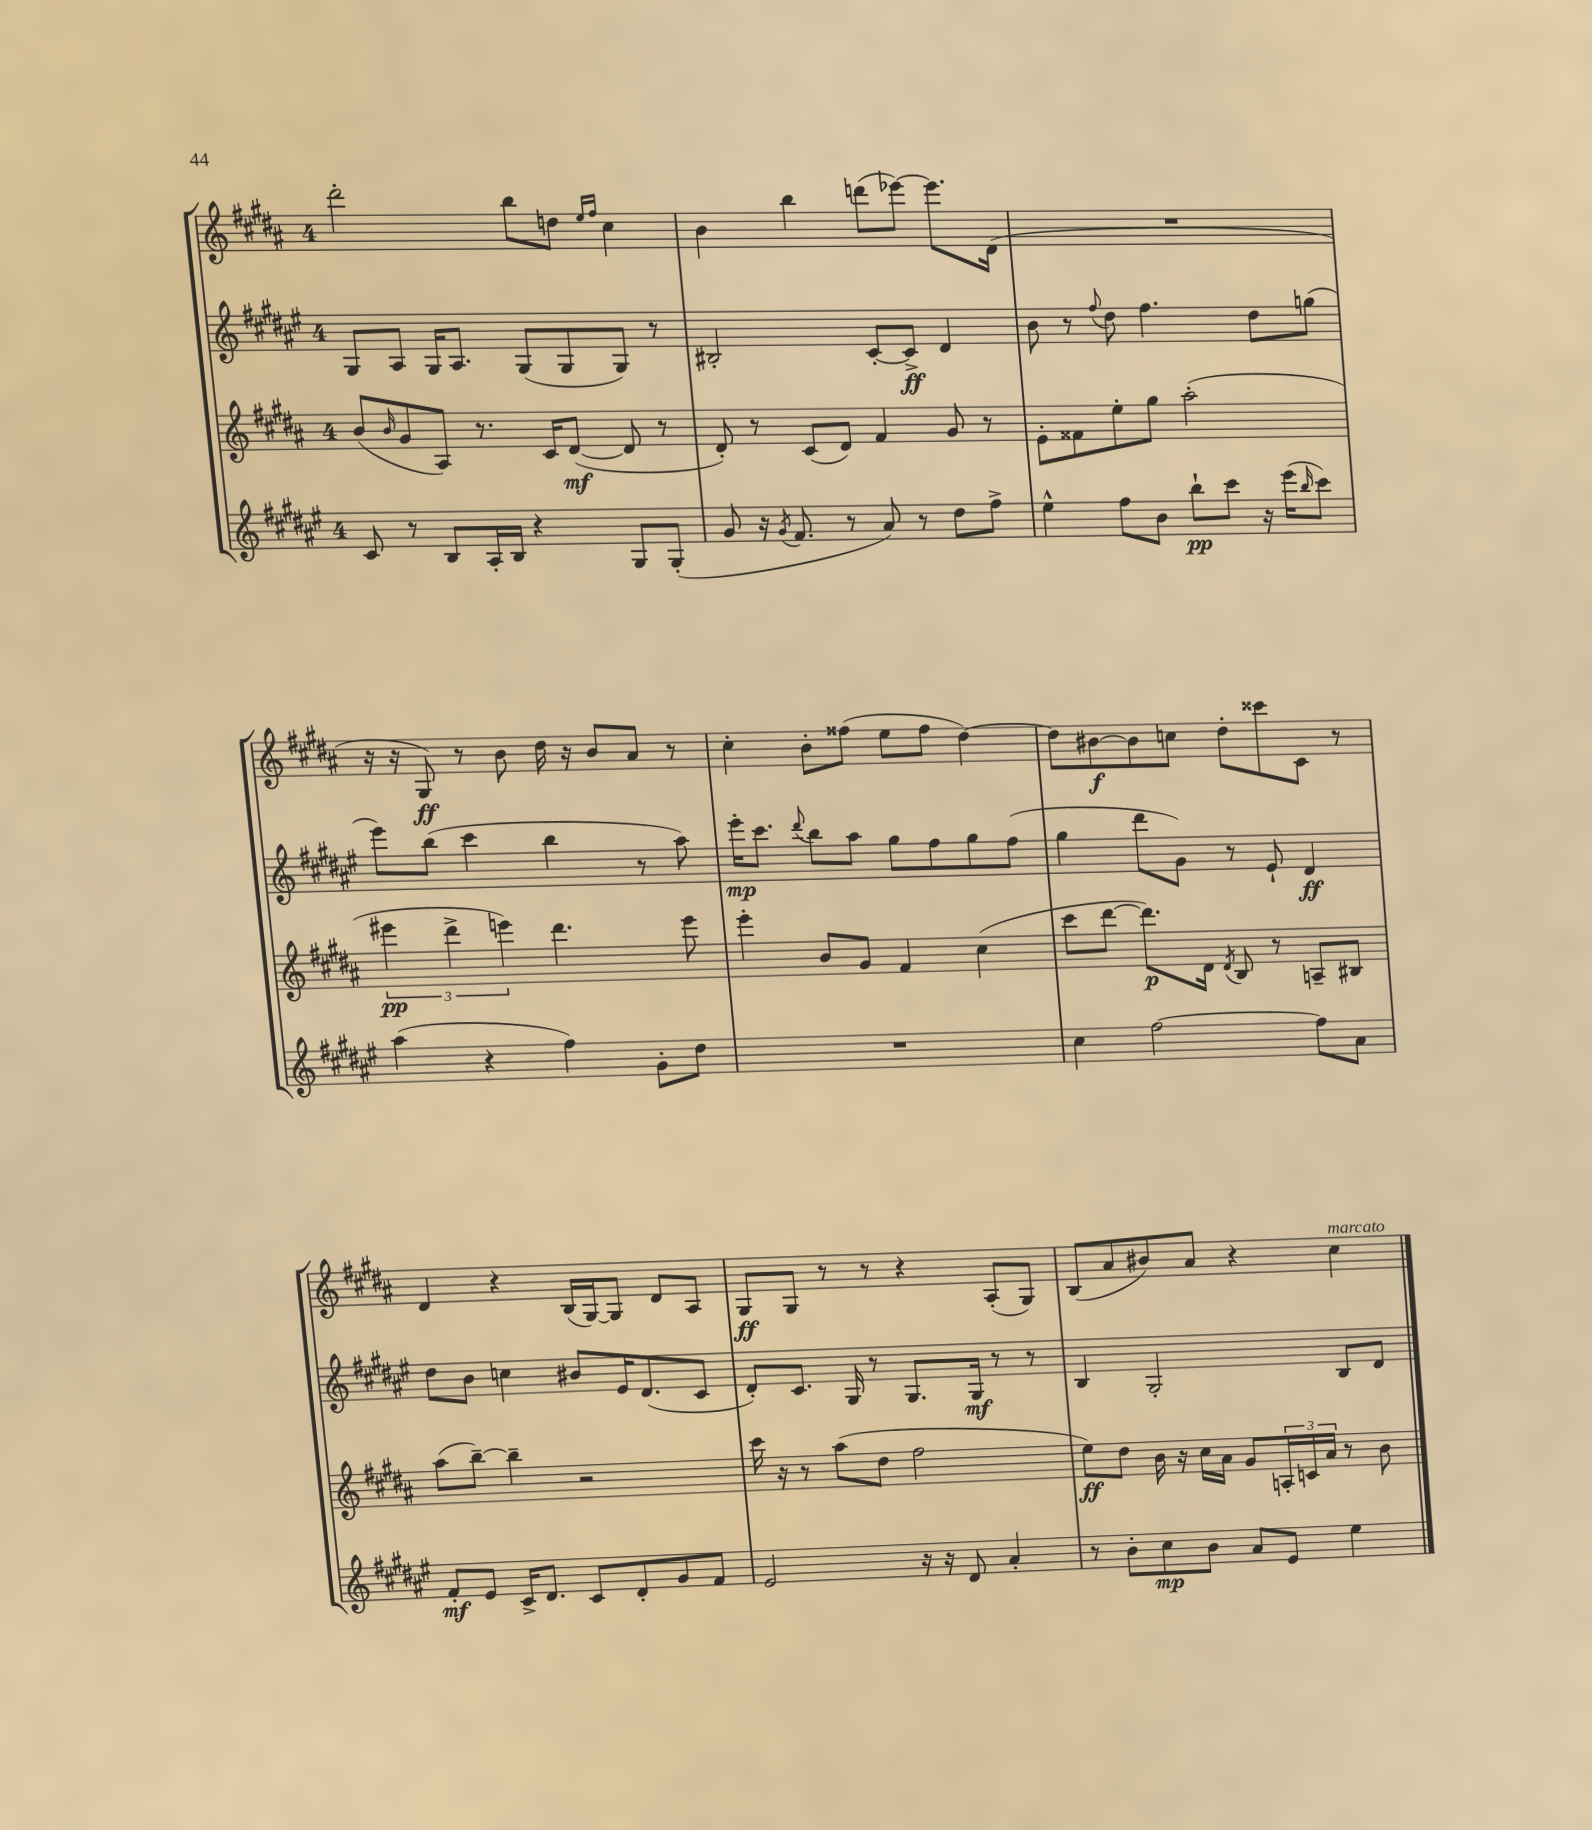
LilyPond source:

<<
\new StaffGroup <<
\new Staff = "s0" {
    \clef treble \key b \major \once \override Staff.TimeSignature.style = #'single-digit \time 4/4
    dis'''2-. b''8 d''8 \grace { e''16 fis''16 } cis''4 |
    b'4 b''4 d'''8( ees'''8~) ees'''8. dis'16( |
    R1 |
    r16 r16 gis8\ff) r8 b'8 dis''16 r16 b'8 ais'8 r8 |
    cis''4-. b'8-. fisis''8( e''8 fisis''8 dis''4~) |
    dis''8 bis'8~\f bis'8 c''8 dis''8-. cisis'''8 cis'8 r8 |
    dis'4 r4 b16( gis16~) gis8 dis'8 ais8 |
    gis8\ff gis8 r8 r8 r4 ais8-.( gis8) |
    b8( ais'8 bis'8) ais'8 r4 cis''4^\markup { \italic "marcato" } \bar "|." |
}
\new Staff = "s1" {
    \clef treble \key fis \major \once \override Staff.TimeSignature.style = #'single-digit \time 4/4
    gis8 ais8 gis16 ais8. gis8( gis8 gis8) r8 |
    bis2-. cis'8~-. cis'8->\ff dis'4 |
    b'8 r8 \appoggiatura { fis''8 } dis''8 fis''4. dis''8 g''8( |
    eis'''8) b''8( cis'''4 b''4 r8 ais''8) |
    eis'''16-.\mp cis'''8. \appoggiatura { dis'''8 } b''8 ais''8 gis''8 fis''8 gis''8 fis''8( |
    gis''4 dis'''8 gis'8) r8 eis'8-! dis'4\ff |
    dis''8 b'8 c''4 bis'8 eis'16 dis'8.( cis'8 |
    dis'8-.) cis'8. gis16 r8 gis8. gis16\mf r8 r8 |
    b4 gis2-. b8 dis'8 \bar "|." |
}
\new Staff = "s2" {
    \clef treble \key b \major \once \override Staff.TimeSignature.style = #'single-digit \time 4/4
    b'8( \grace { b'16 } gis'8 ais8) r8. cis'16 dis'8~\mf( dis'8 r8 |
    dis'8-.) r8 cis'8( dis'8) fis'4 gis'8 r8 |
    e'8-. fisis'8 e''8-. gis''8 ais''2-.( |
    \tuplet 3/2 { eis'''4\pp dis'''4-> e'''4) } dis'''4. e'''8 |
    e'''4-. b'8 gis'8 fis'4 cis''4( |
    cis'''8 dis'''8~ dis'''8.\p) dis'16 \acciaccatura { dis'8 } b8 r8 a8-- bis8 |
    ais''8( b''8~--) b''4-- r2 |
    cis'''16 r16 r8 ais''8( dis''8 fis''2 |
    e''8\ff) dis''8 b'16 r16 cis''16 ais'16 gis'8 \tuplet 3/2 { a16-. c'16 ais'16 } r8 b'8 \bar "|." |
}
\new Staff = "s3" {
    \clef treble \key fis \major \once \override Staff.TimeSignature.style = #'single-digit \time 4/4
    cis'8 r8 b8 ais16-. b16 r4 gis8 gis8-.( |
    gis'8 r16 \acciaccatura { gis'8 } fis'8. r8 ais'8) r8 dis''8 fis''8-> |
    eis''4-^ fis''8 b'8 b''8-!\pp cis'''8 r16 eis'''16( \grace { b''16 } cis'''8) |
    ais''4( r4 fis''4) gis'8-. dis''8 |
    R1 |
    cis''4 fis''2~ fis''8 ais'8 |
    fis'8-.\mf eis'8 cis'16-> dis'8. cis'8 dis'8-. gis'8 fis'8 |
    eis'2 r16 r16 dis'8 ais'4-. |
    r8 b'8-. cis''8\mp b'8 ais'8 eis'8 eis''4 \bar "|." |
}
>>
>>
\layout { \context { \Score \remove "Bar_number_engraver" } }
